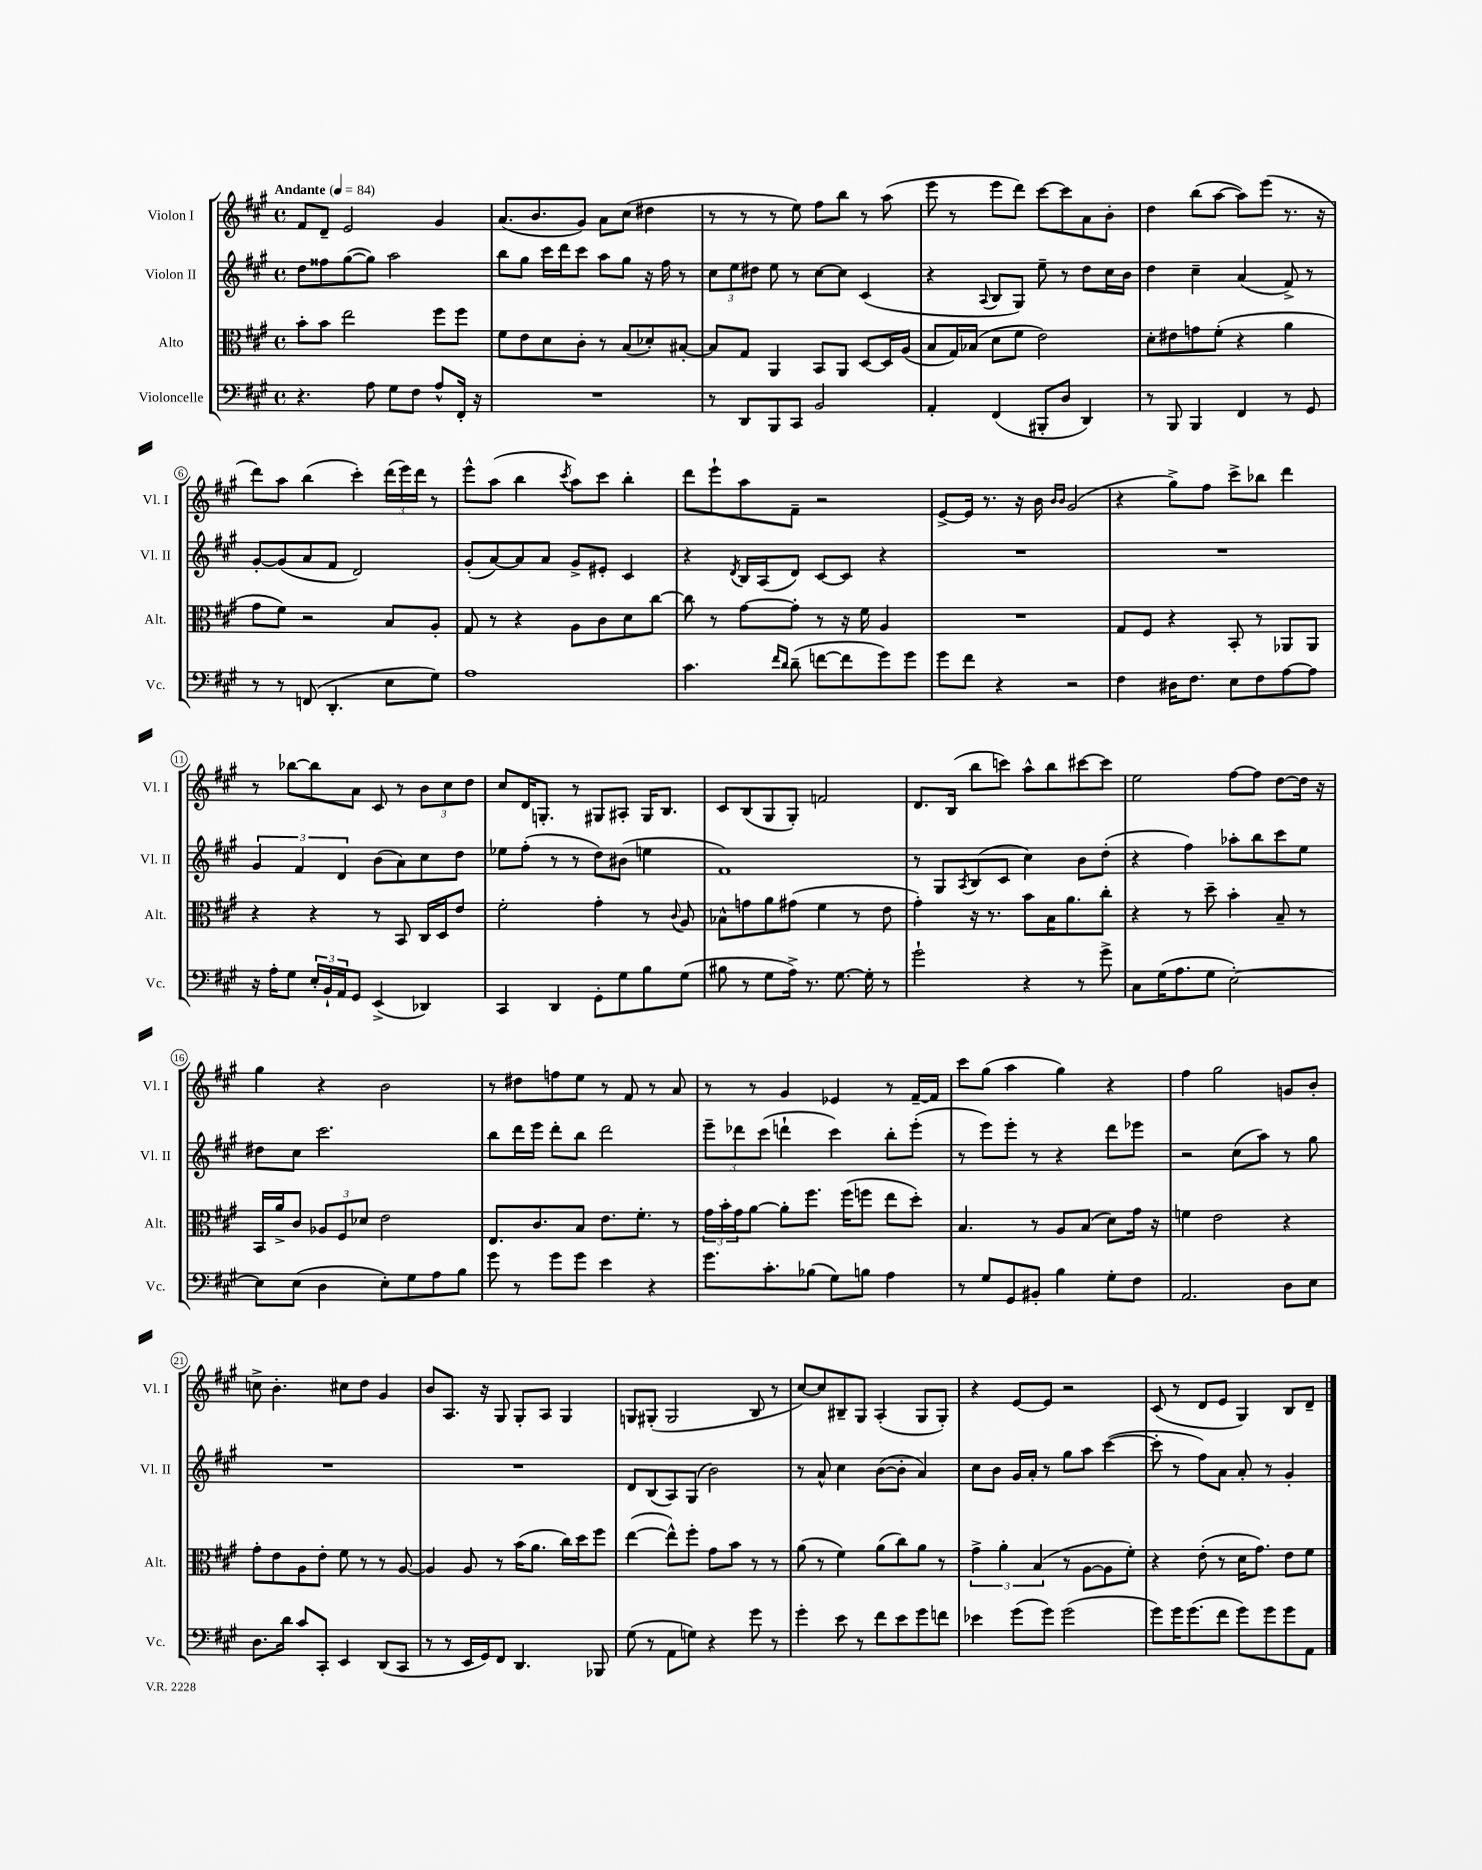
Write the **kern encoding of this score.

**kern	**kern	**kern	**kern
*part4	*part3	*part2	*part1
*staff4	*staff3	*staff2	*staff1
*I"Violoncelle	*I"Alto	*I"Violon II	*I"Violon I
*I'Vc.	*I'Alt.	*I'Vl. II	*I'Vl. I
*clefF4	*clefC3	*clefG2	*clefG2
*k[f#c#g#]	*k[f#c#g#]	*k[f#c#g#]	*k[f#c#g#]
*M4/4	*M4/4	*M4/4	*M4/4
*met(c)	*met(c)	*met(c)	*met(c)
*MM84	*MM84	*MM84	*MM84
=1	=1	=1	=1
!	!	!	!LO:TX:a:B:t=Andante
4.r	8b'\L	8dd\L	8f#/L
.	8b\J	8ff##X\	8d~/J
.	2ee\	([8gg#\	2e/
8A\	.	8gg#\J])	.
8G#\L	.	2aa\	.
8F#\J	.	.	.
8A^^/L	8ff#\L	.	4g#/
16FF#'/Jk	8ff#\J	.	.
16r	.	.	.
=2	=2	=2	=2
1r	8f#\L	8bb\L	(8.a/L
.	8e\	8gg#\J	.
.	.	.	8.b/
.	8d\	16ccc#\LL	.
.	.	16ddd\J	.
.	8c#'\J	8ccc#\J	8g#/J)
.	8r	8aa\L	8a\L
.	(8B/L	8gg#\J	(8cc#\J
.	8d-X'/)	16r	4dd#X\
.	.	16ff#\	.
.	[8B#X'/J	8r	.
=3	=3	=3	=3
8r	8B#/L]	12cc#\L	8r
.	.	12ee\	.
8DD/L	8G#/J	.	8r
.	.	12dd#X\J	.
8BBB/	4AA/	8ee\	8r
8CC#/J	.	8r	8ee\)
2BB/	8BB/L	[8cc#\L	8ff#\L
.	8AA/J	8cc#\J]	8bb\J
.	[8D/L	(4c#/	8r
.	16D/L]	.	(8aa\
.	(16A/JJ	.	.
=4	=4	=4	=4
4AA'/	8B/L	4r	8eee\
.	16G#/L)	.	8r
.	(16B-X/JJ	.	.
.	.	8qqA/	.
(4FF#/	8d\L	8B/L	8eee\L
.	8f#\J	8G#/J)	8ddd\J)
8BBB#X'/L	2e\)	8ee~\	[8ccc#\L
8D/J	.	8r	8ccc#\]
4DD/)	.	8dd\L	8a\
.	.	16cc#\L	8b'\J
.	.	16b\JJ	.
=5	=5	=5	=5
8r	8d'\L	4dd\	4dd\
8BBB/	8e#X\	.	.
4BBB/	8gn\	4cc#~\	(8bb\L
.	(8f#'\J	.	[8aa\J
4FF#/	4r	(4a/	8aa\L])
.	.	.	(8eee\J
8r	4a\	8f#^/)	8.r
8GG#/	.	8r	.
.	.	.	16r
!!LO:LB:g=z
=6	=6	=6	=6
8r	8g#\L	[8g#'/L	8ddd\L)
8r	8f#\J)	(8g#/]	8aa\J
(8FFn/	2r	8a/	(4bb\
4.DD'/	.	8f#/J	.
.	.	2d/)	4ccc#'\)
8E\L	8B/L	.	(24ddd\LL
.	.	.	24eee\)
.	.	.	24ddd\JJ
8G#\J)	8A'/J	.	8r
=7	=7	=7	=7
1A	8G#/	(8g#'/L	8eee^^\L
.	8r	[8a/)	(8aa\J
.	4r	8a/]	4bb\
.	.	8a/J	.
.	.	.	8qccc#/
.	8A\L	8g#^/L	8aa\L)
.	8c#\	8e#X'/J	8ccc#\J
.	8d\	4c#/	4bb'\
.	[8cc#\J	.	.
=8	=8	=8	=8
4.c#\	8cc#\]	4r	8ddd\L
.	8r	.	8eee`\
.	.	8qd/	.
.	[8g#\L	16B/LL	8aa\
.	.	(16A/J	.
16qqf#/LL	.	.	.
16qqd/JJ	.	.	.
(8d~\	8g#'\J]	8d/J)	8f#~\J
[8fn\L	8r	[8c#/L	2r
8f\]	16r	8c#/J]	.
.	16f#\	.	.
8g#\)	4A/	4r	.
8g#\J	.	.	.
=9	=9	=9	=9
8g#\L	1r	1r	[8e^/L
8f#\J	.	.	16e/Jk]
.	.	.	8.r
4r	.	.	.
.	.	.	16r
.	.	.	16b\
.	.	.	16qqb/LL
.	.	.	16qqb/JJ
2r	.	.	(2g#/
=10	=10	=10	=10
4F#\	8G#/L	1r	4r
.	8F#/J	.	.
16D#X\KL	4r	.	8gg#^\L)
8.F#\J	.	.	.
.	.	.	8ff#\J
8E\L	8BB'/	.	8ccc#^\L
8F#\	8r	.	8bb-X\J
[8A\	8AA-X/L	.	4ddd\
8A\J]	8AA-/J	.	.
!!LO:LB:g=z
=11	=11	=11	=11
16r	4r	6g#/	8r
16A'\KL	.	.	.
8G#\J	.	.	[8bb-X\L
.	.	6f#/	.
24E'/LL	4r	.	8bb-\]
24BB`/	.	.	.
24AA/J	.	6d/	.
8GG#/J	.	.	8a\J
(4EE^/	8r	(8b\L	8c#/
.	8BB/	8a\)	8r
4DD-X/)	16C#/LL	8cc#\	12b\L
.	16D/J	.	.
.	.	.	12cc#\
.	8e/J	8dd\J	.
.	.	.	12dd\J
=12	=12	=12	=12
4CC#/	2f#'\	8ee-X\L	8cc#/L
.	.	(8ff#'\J	16d/K
.	.	.	8.Gn'/J
4DD/	.	8r	.
.	.	8r	8r
8GG#'\L	4g#'\	8dd\L)	8G#X/L
8G#\	.	(8b#X\J	8A#X'/J
8B\	8r	4een\	16G#/KL
.	.	.	8.B/J
.	8qqc#/	.	.
(8G#\J	8A/	.	.
=13	=13	=13	=13
8B#X\	8B-X^^\L	1f#)	8c#/L
8r	8gn\	.	(8B/
8G#\L	8a\	.	8G#/
16A^\Jk)	(8g#X\J	.	8G#'/J)
8.r	.	.	.
.	4f#\	.	2fn/
[8.G#\	.	.	.
.	8r	.	.
16G#'\]	.	.	.
8r	8e\	.	.
=14	=14	=14	=14
2g#`\	4g#'\)	8r	8.d/L
.	.	8G#/L	.
.	.	.	(16B/Jk
.	.	8qA/	.
.	16r	(8B/	8bb\L
.	8.r	.	.
.	.	8c#/J	8cccn\J)
4r	8b\L	4cc#\)	8aa^^\L
.	16B\K	.	8bb\
.	8.a\	.	.
8r	.	8b\L	[8ccc#X\
8g#^\	8cc#'\J	(8dd'\J	8ccc#\J]
=15	=15	=15	=15
8C#\L	4r	4r	2ee\
(16G#\K	.	.	.
8.A\	.	.	.
.	8r	4ff#\)	.
8G#\J	8dd~\	.	.
[2E'\)	4b'\	8aa-X'\L	[8ff#\L
.	.	8bb\	8ff#\J]
.	8B~/	8ccc#\	[8dd\L
.	8r	8ee\J	16dd\Jk]
.	.	.	16r
!!LO:LB:g=z
=16	=16	=16	=16
8E\L]	16BB/LL	8dd#X\L	4gg#\
.	16a^/J	.	.
(8E\J	8c#/J	8cc#\J	.
4D\	12A-X/L	2.ccc#\	4r
.	12F#/	.	.
.	12d-X/J	.	.
8E'\L)	2e\	.	2b\
8G#\	.	.	.
8A\	.	.	.
8B\J	.	.	.
=17	=17	=17	=17
8g#\	8.E/L	8bb\L	8r
8r	.	16ddd\L	8dd#X\L
.	8.c#/	16eee\JJ	.
8g#\L	.	8ddd'\L	8ffn\
8g#\J	8B/J	8bb\J	8ee\J
4e\	8.e\L	2ddd\	8r
.	.	.	8f#/
.	8.f#'\J	.	.
4r	.	.	8r
.	8r	.	8a/
=18	=18	=18	=18
8.g#\L	24g#\LL	12eee~\L	8r
.	24b'\	.	.
.	24g#\J	12ddd-X\	.
.	[8a\J	.	8r
.	.	(12ccc#\J	.
8.c#'\	.	.	.
.	8a'\L]	4dddn`\	4g#/
(8B-X\J	8.ff#\J	.	.
8G#\L)	.	4ccc#\)	4e-X/
.	(16ff#\KL	.	.
8Bn\J	8ffn\J	.	.
4A\	8ee\L	8bb'\L	8r
.	8dd'\J)	(8eee'\J	[16f#~/LL
.	.	.	16f#/JJ]
=19	=19	=19	=19
8r	4.B/	8r	8ccc#\L
8G#/L	.	8eee\L)	(8gg#\J
8GG#/	.	8eee'\J	4aa\
8BB#X'/J	8r	8r	.
4B\	8A/L	4r	4gg#\)
.	(8B/J	.	.
8G#'\L	8d\L)	8ddd\L	4r
8F#\J	16g#\Jk	8eee-X\J	.
.	16r	.	.
=20	=20	=20	=20
2.AA/	4fn\	2r	4ff#\
.	2e\	.	2gg#\
.	.	(8cc#\L	.
.	.	8aa\J)	.
8D\L	4r	8r	8gn/L
8E\J	.	8gg#\	8b'/J
!!LO:LB:g=z
=21	=21	=21	=21
8.D\L	8g#'\L	1r	8ccn^\
.	8e\	.	4.b'\
16d\Jk	.	.	.
8c#/L	8A\	.	.
8CC#'/J	8e'\J	.	.
4EE/	8f#\	.	8cc#X\L
.	8r	.	8dd\J
(8DD/L	8r	.	4g#/
8CC#/J	[8A/	.	.
=22	=22	=22	=22
8r	4A/]	1r	8b/L
8r	.	.	8.A/J
16EE/LL	8A/	.	.
16GG#/J)	.	.	16r
8FF#/J	8r	.	8G#/
4.DD/	(16b\KL	.	8G#'/L
.	8.a\J	.	.
.	.	.	8A/J
.	16cc#\LL)	.	4G#/
.	16dd\J	.	.
8BBB-X/	8ff#\J	.	.
=23	=23	=23	=23
(8G#\	([4ee\	8d/L	8Gn/L
8r	.	(8B/	(8G#X'/J
8AA\L	8ee^^\L])	8A/)	2G#/
8Gn\J)	8ff#'\J	(8G#/J	.
4r	8g#\L	2b\)	.
.	8b\J	.	.
8g#\	8r	.	8B/
8r	8r	.	8r
=24	=24	=24	=24
4g#'\	(8a\	8r	[8cc#/L)
.	8r	8a^^/	8cc#/]
8e\	4f#\)	4cc#\	8B#X~/
8r	.	.	8G#/J
8f#\L	(8a\L	([8b\L	(4A'/
8e\	8cc#\)	8b'\J]	.
8g#\	8a\J	4a/)	8G#/L
8fn\J	8r	.	8G#'/J)
=25	=25	=25	=25
4e-X\	6g#^\	8cc#\L	4r
.	.	8b\J	.
.	6a'\	.	.
(8g#\L	.	16g#/LL	[8e/L
.	.	16a'/JJ	.
.	(6B/	.	.
8g#\J)	.	8r	8e/J]
(2g#\	8r	8gg#\L	2r
.	[8A\L	8aa\J	.
.	8A\]	([4ccc#\	.
.	8f#'\J)	.	.
=26	=26	=26	=26
8g#\L)	4r	8ccc#'\]	(8c#/
16g#\K	.	8r	8r
(8.g#\	.	.	.
.	(8e'\	8ff#\L)	8d/L
8f#\J	8r	8a\J	8e/J
8g#\L)	16d\KL	8a'/	4G#/)
.	8.g#\J)	.	.
8g#\	.	8r	.
8g#\	8e\L	4g#'/	8B/L
8AA\J	8f#\J	.	8d~/J
==	==	==	==
*-	*-	*-	*-
